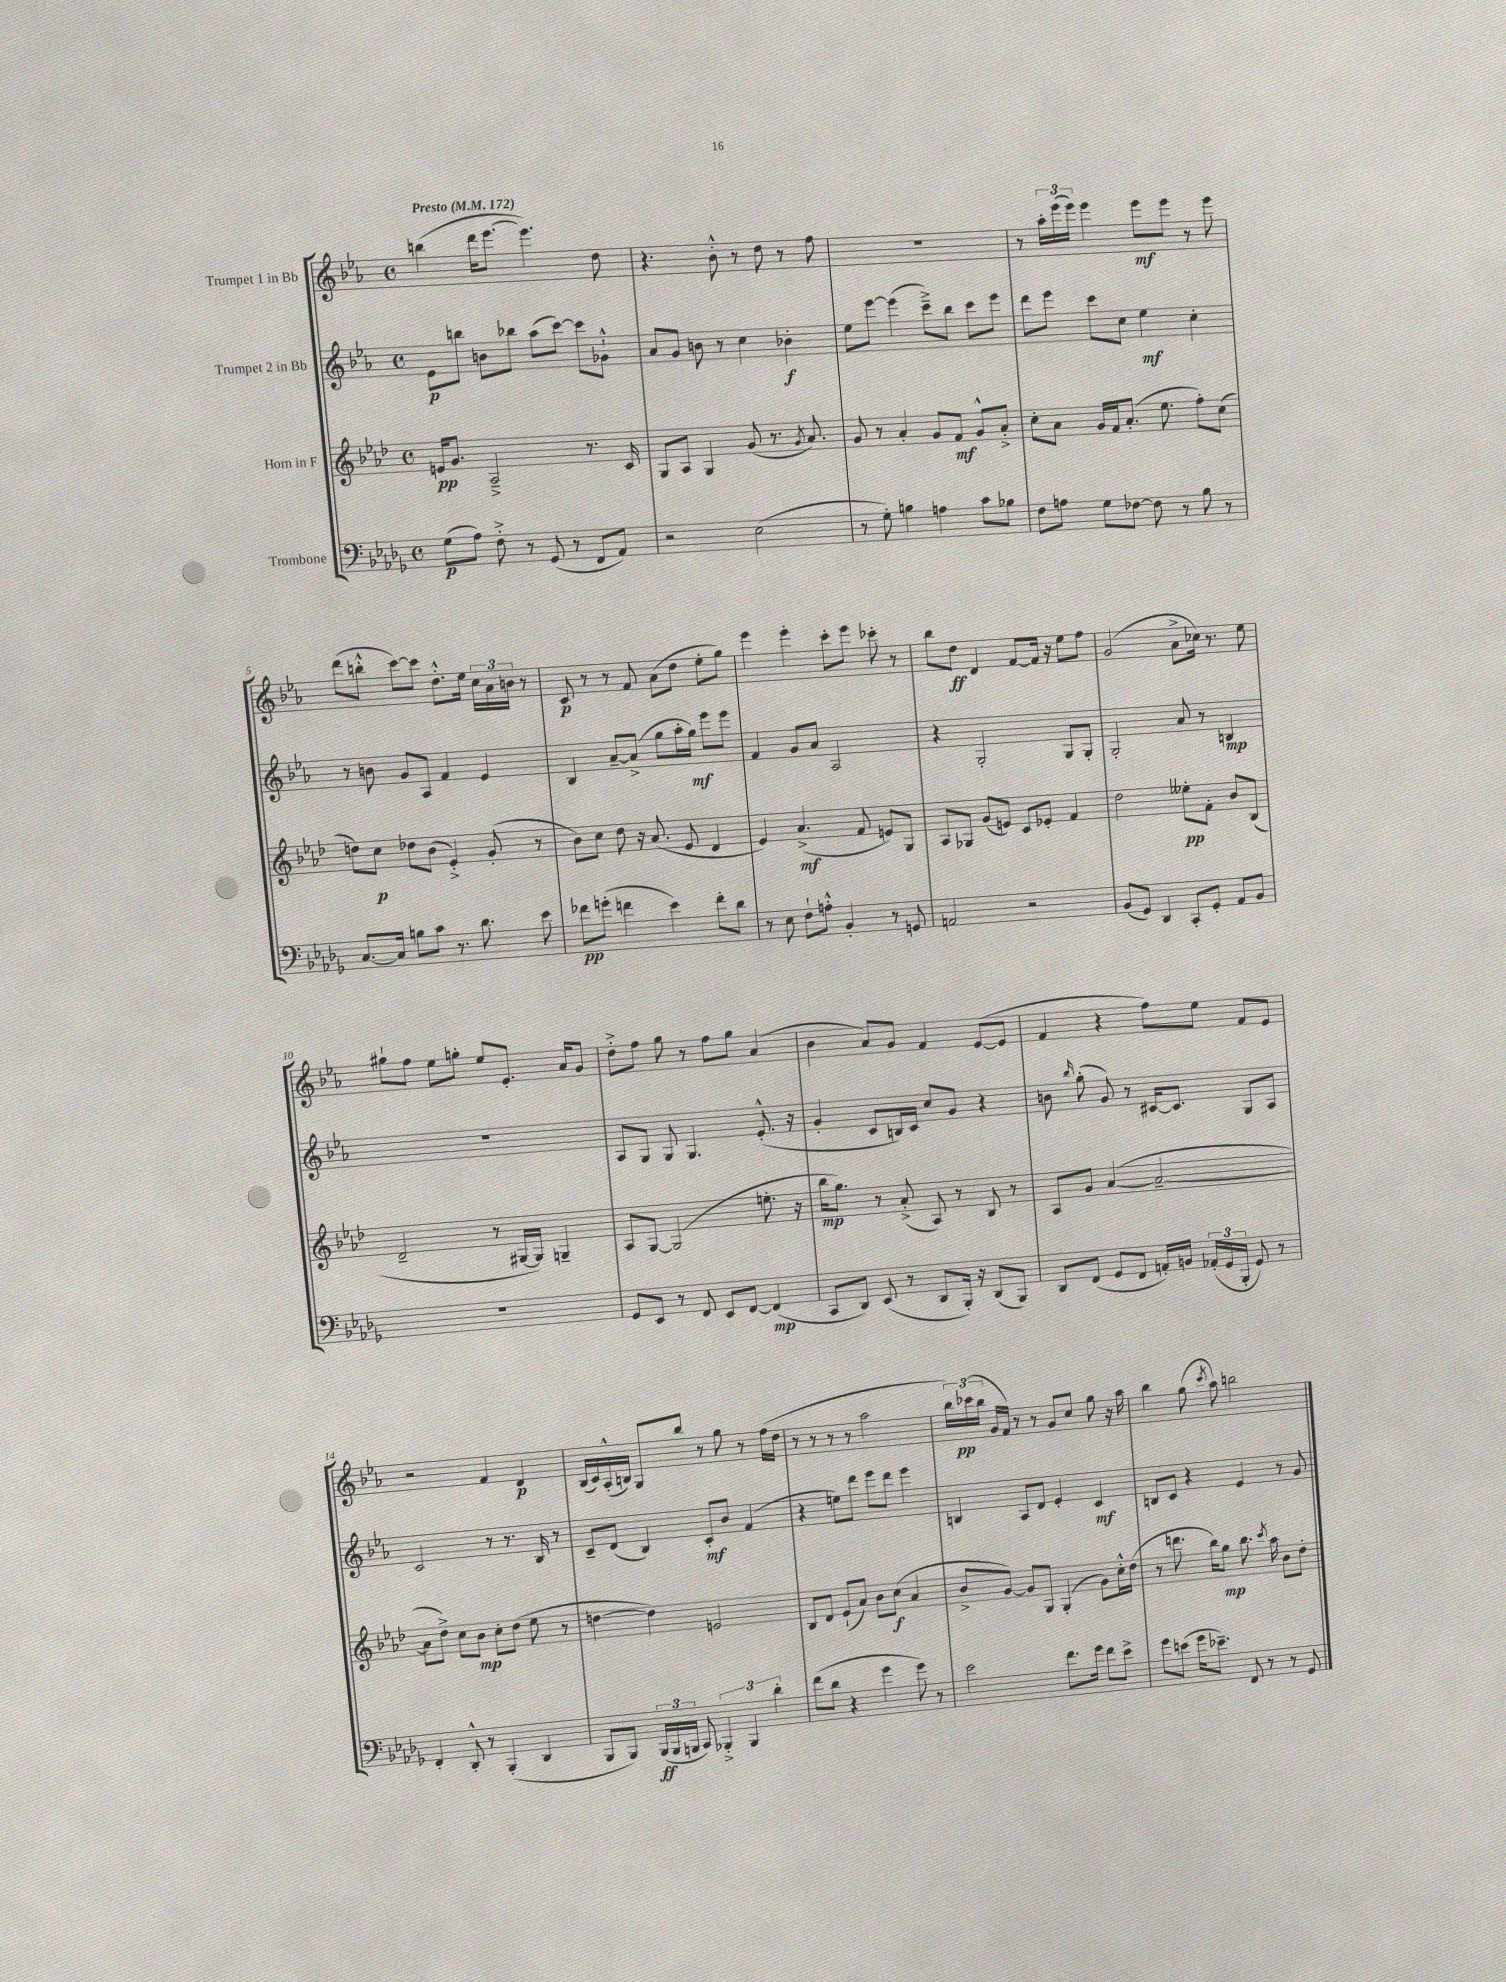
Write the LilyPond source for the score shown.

<<
\new StaffGroup <<
\new Staff = "s0" \with { instrumentName = "Trumpet 1 in Bb" } {
    \clef treble \key ees \major \defaultTimeSignature \time 4/4 \tempo "Presto" 4 = 172
    \autoBeamOff b''4( d'''16[ ees'''8.]~ ees'''4.) d''8 |
    r4. bes'8-.-^ r8 d''8 r8 f''8 |
    R1 |
    r8 \tuplet 3/2 { aes''16[-. ees'''16( ees'''16]) } ees'''4 ees'''8[\mf ees'''8] r8 ees'''8 |
    d'''8[( b''8]-.-^ c'''8[~) c'''8] d''8.[-.-^ ees''16] \tuplet 3/2 { c''16[ aes'16 b'16] } r8 |
    c'8\p r8 r8 f'8 aes'8[( d''8] ees''8[-. g''8]) |
    ees'''4 ees'''4-. c'''8[-. ees'''8] ces'''8-. r8 |
    bes''8[ d''8]\ff d'4 f'8[~ f'16] r16 ees''8[ f''8] |
    g'2( aes'8[-> ces''16]) r8. ees''8 |
    gis''8[-! f''8] ees''8[ g''8]-. ees''8[ ees'8.]-. aes'16[ g'8] |
    d''8[-.-> f''8] g''8 r8 f''8[ g''8] aes'4( |
    bes'4 aes'8[) g'8] f'4 ees'8[~( ees'8] |
    f'4 r4 f''8[) ees''8] f'8[ ees'8] |
    r2 f'4 d'4\p |
    bes16[( c'16) aes16-.-^( b16]) g8[ bes''8] r8 g''8 r8 f''16[( d''16] |
    r8 r8 r8 r8 aes''2 |
    \tuplet 3/2 { bes''16[) ces'''16\pp( bes''16] } g'16[ f'16]) r8 r8 g'8[ c''8] g''8 r16 aes''16 |
    bes''4 g''8( \acciaccatura { c'''8 } aes''8) b''2 \bar "|." |
}
\new Staff = "s1" \with { instrumentName = "Trumpet 2 in Bb" } {
    \clef treble \key ees \major \defaultTimeSignature \time 4/4
    \autoBeamOff ees'8[\p b''8] b'8[ bes''8] aes''8[( c'''8]~) c'''8[ ges'8]-!-^ |
    aes'8[ g'8] b'8 r8 c''4 bes'4-.\f |
    ees''8[ ees'''8]~ ees'''4( c'''8[--->) bes''8] c'''8[ ees'''8] |
    d'''8[ ees'''8] c'''8[ c''8] ees''4\mf c''4-. |
    r8 b'8 g'8[ aes8] f'4 ees'4 |
    bes4 aes'8[~-- aes'8]->( g''8[ aes''16-. g''16]\mf) ees'''8[ ees'''8] |
    f'4 g'8[ aes'8] aes2 |
    r4 g2-. g8[ g8]-. |
    g2-. aes'8 r8 b4\mp |
    R1 |
    aes8[ g8] g8 g4. ees'8.-.-^( r16 |
    g'4-. c'8[ b16) c'16] c''8[ g'8] r4 |
    b'8 \grace { bes''16 } g''8-.( g'8) r8 cis'16[~ cis'8.] g8[ aes8] |
    c'2 r8 r8. bes16 r8 |
    c'8[-- d'8]( bes4) c'8[-.\mf bes'8] f'4( |
    r4 e''8[) d'''8] ees'''8[ d'''8] ees'''4 |
    b4 aes8[ d'8] ees'4-. c'4\mf |
    b8[ c'8] r4 ees'4 r8 g'8 \bar "|." |
}
\new Staff = "s2" \with { instrumentName = "Horn in F" } {
    \clef treble \key aes \major \defaultTimeSignature \time 4/4
    \autoBeamOff e'16[\pp g'8.] aes2---> r8. c'16 |
    g8[ aes8] g4 g'8( r8. \acciaccatura { g'8 } aes'8.) |
    g'8 r8 aes'4-. g'8[ f'8]\mf g'8[-^ aes'8]-.-> |
    c''8[-. aes'8] g'16[ f'16 aes'8.]-.( ees''8. f''8[-.) c''8]( |
    d''8[) c''8]\p des''8[ bes'8]( ees'4-.->) g'8-.( r8 |
    bes'8[) c''8] des''8 r16 aes'8.( ees'8 des'4 |
    ees'4) aes'4.->\mf( f'8 e'8[) g8] |
    aes8[ ges8] g'8[( e'8]) c'8[ ees'8]-. f'4 |
    des''2 eeses''8[-.\pp f'8]-. bes'8[ bes8]( |
    des'2-- r8 gis16[~ gis16]) g4-- |
    aes8[ g8]~ g2( e''8.-. r16 |
    bes''16[\mp g''8.]) r8 aes'8-.->( aes8) r8 bes8 r8 |
    aes8[ g'8] aes'4~( aes'2~-- |
    aes'8[ des''8]->) c''8[ bes'8]\mp c''8[-. des''8]( ees''8 r8 |
    d''4~ d''4) e'2 |
    bes8[ des'8] ees'8[-!( aes'8]) bes'8[ c''8]\f( aes'4 |
    bes'8[-> g'8]~) g'8[ g8] g4-.( g'8[) c''16-.-^ des''16]( |
    r8 d'''8. bes''16[) g''8]\mp bes''8. \acciaccatura { c'''8 } aes''16 bes'8[ des''8]-. \bar "|." |
}
\new Staff = "s3" \with { instrumentName = "Trombone" } {
    \clef bass \key des \major \defaultTimeSignature \time 4/4
    \autoBeamOff ges8[\p( aes8]) f8-.-> r8 ges,8( r8 f,8[ aes,8]) |
    r2 ees2( |
    r8 ges8-.) b4 a4 c'8[ bes8] |
    f8[ a8] ges8[ fes8]~ fes8 r8 bes8 r8 |
    c8.[~ c16] b8[ c'8] r8. des'8. ees'8 |
    fes'8[\pp g'8]-.( f'4 ees'4) f'8[-. des'8] |
    r8 ees8 f8[-! a8]-.-^ bes,4-. r8 g,8 |
    a,2 r2 |
    bes,8[( ges,8]) des,4 c,8[-. ges,8]-. aes,8[ bes,8] |
    R1 |
    ges,8[ ees,8] r8 f,8 ees,8[ f,8]~ f,4\mp( |
    c,8[ des,8]) ees,8( r8 des,8[ bes,,16]-.) r16 des,8[( bes,,8]) |
    des,8[ f,8]( ges,8[ f,8] a,16[-.) b,16] \tuplet 3/2 { aes,16[-.( ges,16 bes,,16]-. } ges,8) r8 |
    f,4-. des,8-.-^ r8 bes,,4-.( des,4 |
    bes,,8[ bes,,8]) \tuplet 3/2 { bes,,16[\ff( bes,,16 b,,16] } c,8) \tuplet 3/2 { bes,,4-.-> bes,,4 des'4-. } |
    f'8[( des'8] r4 ges'4 ges'8) r8 |
    ees'2 f'8.[ ges'16] f'8[ ees'8]-> |
    ges'8[ e'8]( ges'16[ ees'8.]--) f,8 r8 r8 ges,8 \bar "|." |
}
>>
>>
